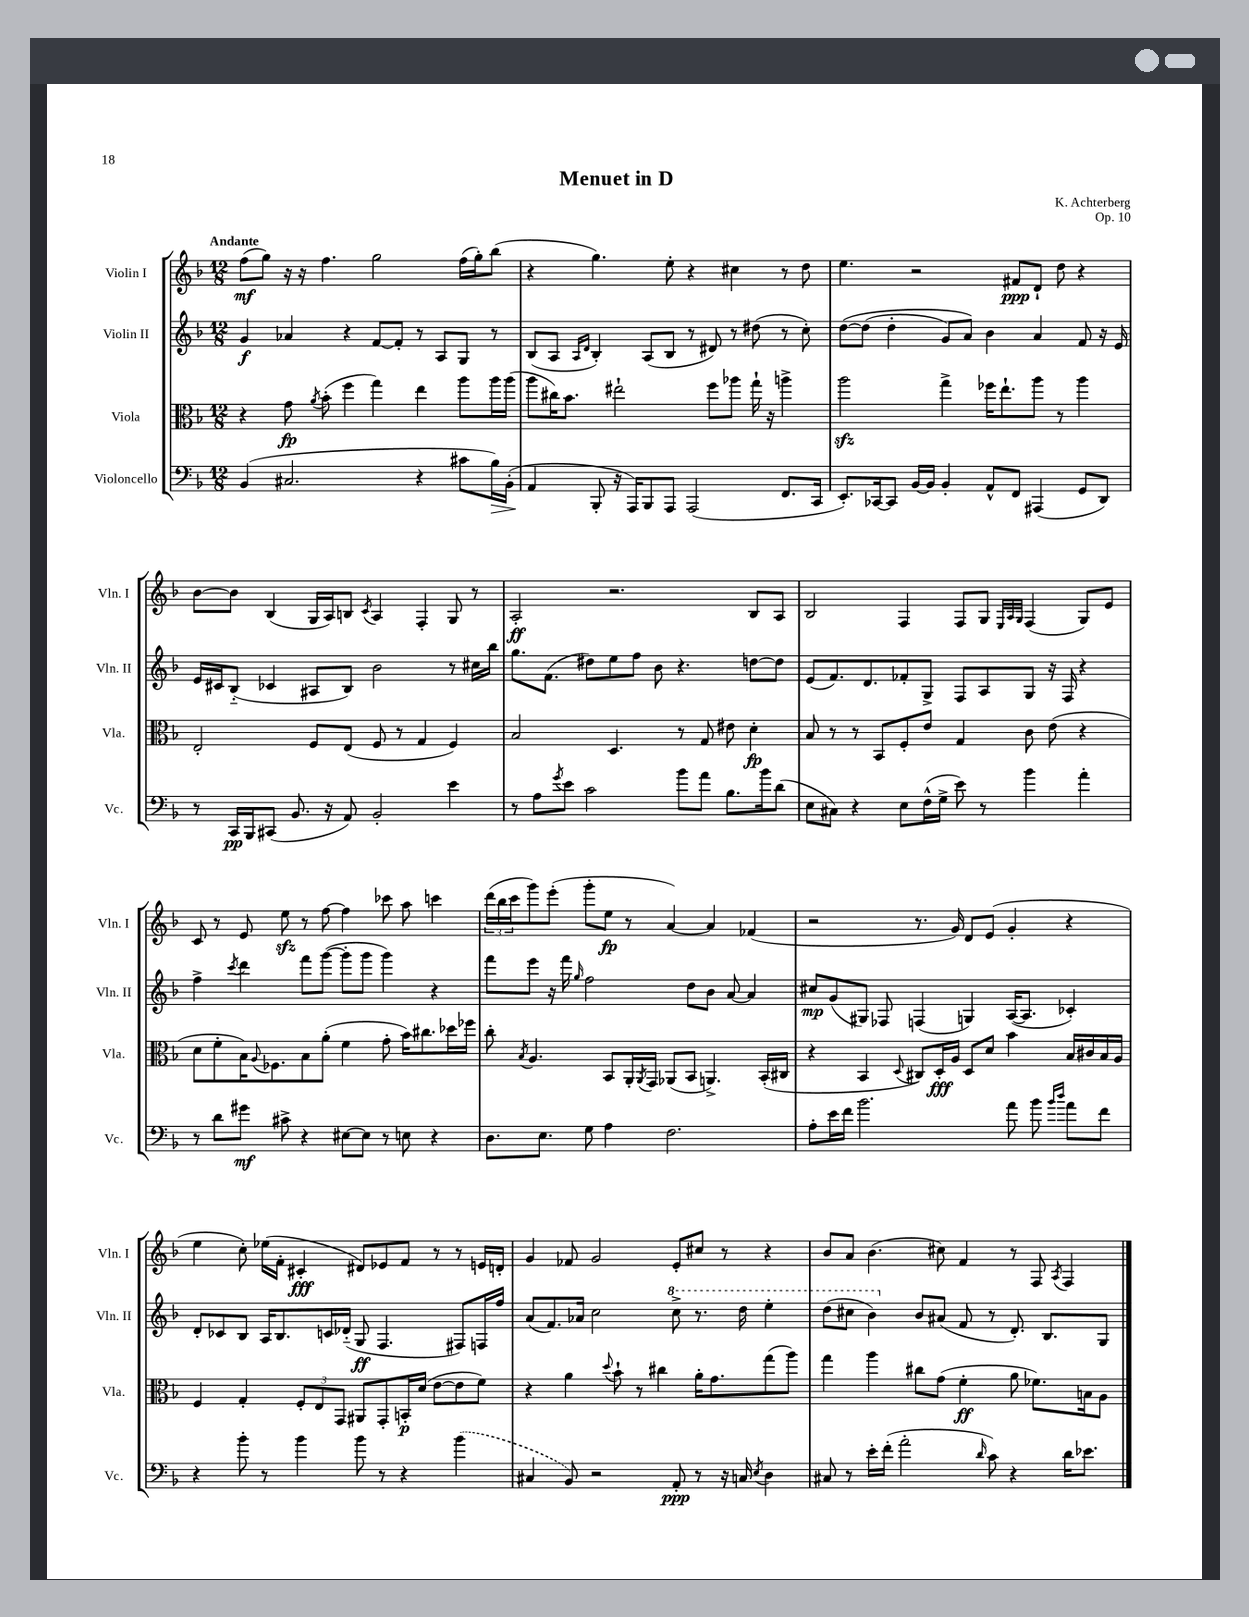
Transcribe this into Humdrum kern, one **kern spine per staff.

**kern	**kern	**kern	**kern
*staff4	*staff3	*staff2	*staff1
*clefF4	*clefC3	*clefG2	*clefG2
*k[b-]	*k[b-]	*k[b-]	*k[b-]
*M12/8	*M12/8	*M12/8	*M12/8
(4BB-	4r	4g	(8ff
.	.	.	8gg)
2.C#	8g	4a-	16r
.	.	.	16r
.	8qa	.	.
.	(8b-'	.	4.ff
.	4ff	4r	.
.	4gg)	[8f	2gg
.	.	8f']	.
4r	4ee	8r	.
.	.	8A	.
8c#	8aa	8G	(16ff
.	.	.	16gg')
16B-)	16aa	8r	(8bb-
(16BB-'	(16aa	.	.
=	=	=	=
4AA	8aa	(8B-	4r
.	16cc#)	8A	.
.	8.b-	.	.
.	.	16qqA	.
.	.	16qqd	.
8BBB-'	.	4B-')	4.gg)
16r	2ee#`	.	.
16AAA)	.	.	.
8BBB-	.	(8A	.
8AAA	.	8B-	8ee'
(2AAA	.	8r	4r
.	8ff	8d#)	.
.	8aa-	8r	4cc#
.	16gg`	(8dd#	.
.	16r	.	.
8.FF	4aa^	8r	8r
.	.	8cc')	8dd
16CC	.	.	.
=	=	=	=
8.EE')	2aa	&([8dd	4.ee
.	.	(8dd]	.
[16CC-	.	.	.
8CC-]	.	4dd'	.
[16BB-	.	.	2r
16BB-]	.	.	.
4BB-'	4gg^	8g)	.
.	.	8a&)	.
8AA^^	16ff-	4b-	.
.	8.ee`	.	.
8FF	.	.	8f#
(4AAA#	8aa	4a	8d`
.	8r	.	8dd
8GG	4aa	8f	4r
8DD)	.	16r	.
.	.	16e	.
=	=	=	=
8r	2E'	16e	[8b-
.	.	16c#	.
16CC	.	(8B-'~	8b-]
16BBB-	.	.	.
(8CC#	.	4c-	(4B-
8.BB-	.	.	.
.	8F	8A#	16G
16r	.	.	16A)
8AA)	(8E	8B-)	8B
.	.	.	8qc
2BB-'	8F	2b-	4A
.	8r	.	.
.	4G	.	4F'
4e	4F)	8r	8G
.	.	16cc#	8r
.	.	16bb-	.
=	=	=	=
8r	2B-	8.gg	2A'
8A	.	.	.
.	.	(8.f	.
8qg	.	.	.
8e	.	.	.
2c	.	8dd#)	.
.	4.D	8ee	2.r
.	.	8ff	.
.	.	8b-	.
8b-	8r	4.r	.
8a	8G	.	.
8.B-	8e#	.	.
.	4d'	[8dd	8B-
16b-	.	.	.
(8d	.	8dd]	8A
=	=	=	=
8E	8B-	(8e	2B-
8C#)	8r	8.f)	.
4r	8r	.	.
.	.	8.d	.
.	8BB-	.	.
8E	8F'	8f-'	4F
(16F^^	8e	8G^	.
16G^	.	.	.
8e)	4G	8F	8F
8r	.	8A	8G
.	.	.	32qqE
.	.	.	32qqA
.	.	.	32qqG
4b-	8c	8G	(4F
.	(8e	16r	.
.	.	16F	.
4a'	4r	4r	8G)
.	.	.	8e
=	=	=	=
8r	8d	4ff^	8c
8d	8f'	.	8r
.	.	8qccc	.
8g#	16B-)	4ddd	8e
.	8qqA	.	.
.	8.F-	.	.
8c#^	.	.	8ee
4r	8B-	8fff	8r
.	(8a'	([8ggg	[8ff
[8E#	4f	8ggg']	4ff]
8E#]	.	8ggg	.
8r	8g'	4ggg)	8ccc-
8E	16b-)	.	8aa
.	8.cc#	.	.
4r	.	4r	4ccc
.	16dd-	.	.
.	16ff-	.	.
=	=	=	=
8.D	8cc'	8fff	(24ddd
.	.	.	24bb-
.	.	.	24ccc
.	8qB-	.	.
.	4.A	8eee	8ggg)
8.E	.	.	.
.	.	16r	(8eee'
.	.	16fff	.
.	.	16qqgg	.
8G	.	2ff	8ggg'
4A	8BB-	.	8ee
.	16AA'	.	8r
.	8qAA	.	.
.	16GG	.	.
2.F	(8AA-	.	[4a)
.	8BB-	8dd	.
.	4.AA^)	8b-	4a]
.	.	[8a	.
.	.	4a]	(4f-
.	(16BB-'	.	.
.	16C#	.	.
=	=	=	=
8A'	4r	8cc#	2r
16e	.	(8g	.
16f	.	.	.
2.b-	4BB-	8G#)	.
.	.	8F-	.
.	8qqD	.	.
.	8C#)	(4F	8.r
.	16D'	.	.
.	16A	.	16g)
.	8D	4G)	8d
.	8d	.	(8e
8a	4b-	([16A	4g'
.	.	8.A]	.
8b-	.	.	.
16qqb-	.	.	.
16qqdd	.	.	.
8a	16B-	4c-')	4r
.	16c#	.	.
8f	16B-	.	.
.	16A	.	.
=	=	=	=
4r	4F	8d'	4ee
.	.	8c-	.
8b-'	4G'	8B-	8cc')
8r	.	16A	(16ee-
.	.	8.B-	16f'
4b-	12F'	.	4c#'
.	12E	.	.
.	.	16c	.
.	12GG	.	.
.	.	(16d-'~	.
8b-	8AA#	8G	8d#)
8r	8GG'	4.F	8e-
4r	16BB'	.	8f
.	(16d	.	.
.	[8e	.	8r
(4b-	8e]	8F#)	8r
.	8f)	16F	16e
.	.	16ff	16d'
=	=	=	=
4C#	4r	(8a	4g
.	.	8.f)	.
8BB-)	4a	.	8f-
.	.	16a-	.
2r	.	2cc	2g
.	8qqdd	.	.
.	8b-`	.	.
.	8r	.	.
.	4cc#	.	.
8AA'	.	8ccc^	8e'
8r	16a'	8.r	8cc#
.	8.g	.	.
16r	.	.	8r
16C	.	16ddd	.
8qE	.	.	.
4D	(8gg	4eee'	4r
.	8aa)	.	.
=	=	=	=
8C#	4gg	(8ddd	8b-
8r	.	8ccc#	8a
16e'	4aa	4bb-)	(4.b-
(16f'	.	.	.
2a'	.	.	.
.	8cc#	8b-	.
.	(8g	(8a#	8cc#)
.	4f'	8f	4f
16qqd	.	.	.
8c)	.	8r	.
4r	8a	8.d')	8r
.	8.f-)	.	8F
.	.	8.B-	.
.	.	.	8qA
16d	.	.	4F
8.e-	16B	.	.
.	8A	8G	.
==	==	==	==
*-	*-	*-	*-
